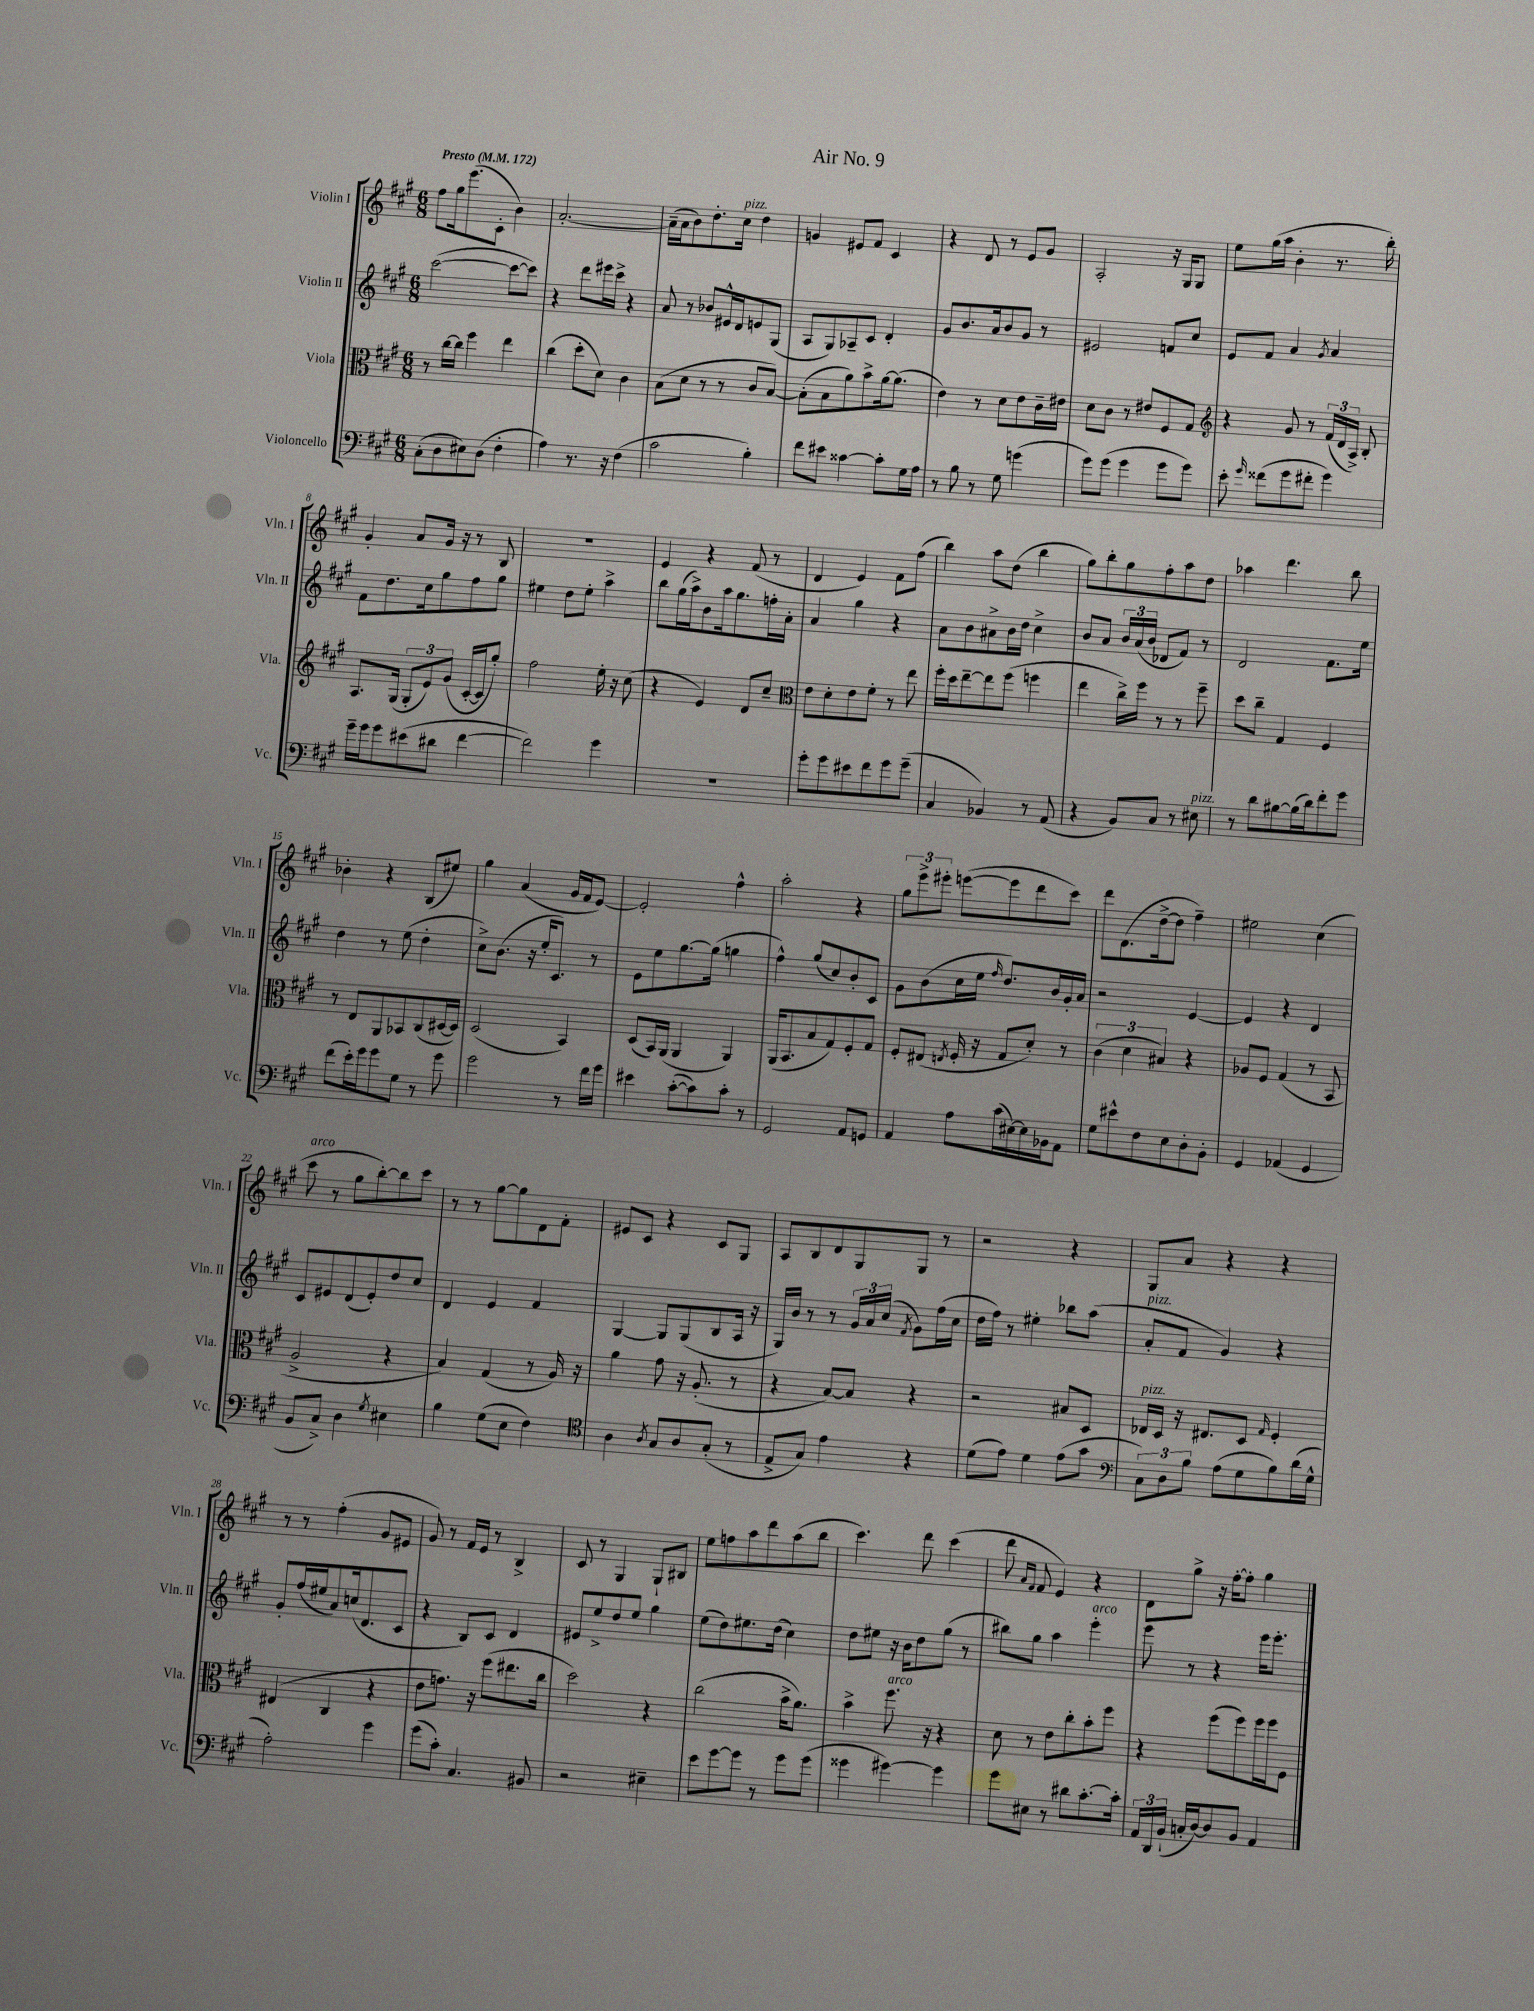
\header { title = "Air No. 9" }
<<
\new StaffGroup <<
\new Staff = "s0" \with { instrumentName = "Violin I" shortInstrumentName = "Vln. I" } {
    \clef treble \key a \major \numericTimeSignature \time 6/8 \tempo "Presto" 4 = 172
    \autoBeamOff fis''8[ gis''16 e'''8.( cis'8]-. b'4) |
    a'2.~-. |
    a'16[--( a'16 b'8) d''8.-. cis''16]^\markup { \italic "pizz." } d''4 |
    g'4 eis'8[ fis'8] cis'4 |
    r4 d'8 r8 e'8[ gis'8] |
    a2-. r16 gis16[ gis8] |
    e''8[ gis''16( a''16] b'4-. r8. b''16-.) |
    gis'4-. a'8[ gis'16] r16 r8 b8 |
    R2. |
    e'4 r4 fis'8( r8 |
    d'4 e'4) fis'8[ fis''8]( |
    b''4) a''8[ d''8]( b''4 |
    gis''8[) b''8-. gis''8 fis''8-. a''8 d''8] |
    aes''4 d'''4. b''8 |
    bes'4-. r4 b8[( eis''8]) |
    gis''4 a'4( gis'16[ fis'16 e'8]~) |
    e'2-. fis''4-^ |
    a''2-. r4 |
    \tuplet 3/2 { gis''8[ e'''8-> eis'''8]-. } e'''8[~( e'''8 d'''8 cis'''8]) |
    d'''8[ d'8.( d''16~-> d''8] fis''4--) |
    eis''2 cis''4( |
    cis'''8^\markup { \italic "arco" } r8 gis''8[ b''8~-.) b''8 cis'''8] |
    r8 r8 gis''8[~ gis''8 d'8 fis'8]-. |
    eis'8[ cis'8] r4 cis'8[ gis8] |
    a8[ b8 d'8 gis8 gis8] r8 |
    r2 r4 |
    gis8[ a'8] r4 r4 |
    r8 r8 fis''4-.( gis'8[ eis'8] |
    gis'8) r8 fis'16[ e'16] r8 b4-> |
    cis'8 r8 gis4 gis8[-! bis8] |
    e''8[ f''8 a''8 d'''8 a''8( b''8] |
    cis'''4.) d'''8 cis'''4( |
    d'''8 \grace { a'16[ fis'16] } fis'8 e'4) r4 |
    d'8[ gis''8]-> r16 fis''16[~-. fis''8]-. gis''4 \bar "|." |
}
\new Staff = "s1" \with { instrumentName = "Violin II" shortInstrumentName = "Vln. II" } {
    \clef treble \key a \major \numericTimeSignature \time 6/8
    \autoBeamOff cis'''2~( cis'''8[~ cis'''8]) |
    r4 d'''8[ eis'''16 cis'''16]-> r4 |
    a'8 r8 bes'8[ eis'16-^ d'16 e'8 gis8]( |
    a8[ gis8) aes8-- cis'8] d'4-. |
    gis'8[ b'8. a'16 b'8 gis'8] r8 |
    eis'2 f'8[ cis''8] |
    e'8[ fis'8] a'4 \acciaccatura { gis'8 } a'4 |
    fis'8[ d''8. cis''16 gis''8 fis''8 gis''8] |
    eis''4 d''8[ eis''8]-. a''4-> |
    b''8[ gis''16( a''16->) b'8 a''16 gis''8. f''16-. a'16]-. |
    a'4 gis''4 r4 |
    a'8[ b'8 ais'8-> b'16 d''16] cis''4-> |
    b'8[ a'8] \tuplet 3/2 { b'16[ a'16( b'16] } des'8[ fis'8]) r8 |
    d'2 fis'8.[ e''16] |
    d''4 r8 e''8( d''4-. |
    cis''8[->) b'8.]( r16 e''16[-. cis'8.]) r8 |
    e'8[ e''8 gis''8.~ gis''16]( g''4 |
    fis''4-^) gis''8[( cis''8) b'8-. cis'8] |
    gis'8[ b'8( cis''16 e''16] \grace { fis''16 } d''8.[) b'16 gis'16-. a'16] |
    r2 e'4~ |
    e'4 r4 d'4 |
    cis'8[ eis'8 d'8( eis'8-.) d''8 cis''8] |
    d'4 e'4 fis'4 |
    gis4~ gis8[ gis8( b8 a16] r16 |
    gis16[) b'16] r8 r8 \tuplet 3/2 { gis'16[ a'16 cis''16]( } \acciaccatura { fis'8 } gis'8[) fis''16( cis''16] |
    d''16[ fis''16]) r8 eis''4-. bes''8[ a''8]( |
    a'8[-.^\markup { \italic "pizz." } fis'8] gis'4) r4 |
    gis'8[-. fis''16( eis''16 a'8) c''16( d'8. cis'8] |
    r4 b8[) cis'8] d'4 |
    eis'8[ e''8-> d''8 e''8] gis''4 |
    e''8[( d''8) eis''8. d''16]( cis''4) |
    d''8[ eis''8] r16 b'16[ d''8 gis''8]( r8 |
    bis''8[) gis''8] a''4 e'''4-.^\markup { \italic "arco" } |
    e'''8 r8 r4 e'''16[ e'''8.]-. \bar "|." |
}
\new Staff = "s2" \with { instrumentName = "Viola" shortInstrumentName = "Vla." } {
    \clef alto \key a \major \numericTimeSignature \time 6/8
    \autoBeamOff r8 cis''16[~ cis''16] fis''4 e''4 |
    cis''4( d''8[-. d'8]) cis'4 |
    b8[( d'8] r8 r8 cis'8[ b8]~) |
    b8[-.( b8 a'8) b'8-> a'16~ a'8.]( |
    e'4) r8 d'8[ e'8 cis'16-- eis'16] |
    d'8[ cis'8] r8 eis'8[ fis8 gis8] |
    \clef treble r4 gis'8 r8 \tuplet 3/2 { fis'16[( d'16 a16]->) } b8-. |
    a8.[ gis16]( \tuplet 3/2 { gis8[-. e'8) gis'8]( } cis'16[~-. cis'16 gis''8]-.) |
    fis''2 e''16-. r16 cis''8( |
    r4 e'4) d'8[ cis''8]-- |
    \clef alto e'8[ d'8-. e'8 fis'8]-. r8 e''8 |
    fis''16[-. d''16 e''8~-- e''8 fis''8]( f''4 |
    e''4 cis''16[->) fis''16] r8 r8 fis''8-- |
    d''8[ cis''8]-- gis4 fis4 |
    r8 e8[ a,8 bes,8 cis8( dis16~ dis16]) |
    d2( b,4) |
    d8[( b,16) a,16]( a,4 a,4) |
    a,16[( b,8. b8 gis8) fis8-. gis8] |
    fis8[-. eis8]( \acciaccatura { e8 } fis16-. r16 gis8[ d'8]-.) r8 |
    \tuplet 3/2 { cis'4( d'4 bis4) } r4 |
    aes8[ fis8] gis4( r8 b,8 |
    a2-> r4 |
    b4) gis4( r8 a16) r16 |
    a'4 gis'8 r16 a8.-.( r8 |
    r4 b8[~) b8] r4 |
    r2 bis8[ d8] |
    ees16[^\markup { \italic "pizz." } d16] r16 eis8.[ d8] \grace { gis16 } fis4-. |
    eis4( cis4 r4 |
    e'8[ g'8.]) r16 fis''8[( eis''8. cis''16] |
    d''2) r4 |
    cis''2( b'16[-> a'8.]) |
    b'4-> fis''8.^\markup { \italic "arco" } r16 r4 |
    d'8 r8 e'8[ cis''8-. b'8-. fis''8] |
    r4 fis''8[( fis''8) fis''16 fis''16 fis8] \bar "|." |
}
\new Staff = "s3" \with { instrumentName = "Violoncello" shortInstrumentName = "Vc." } {
    \clef bass \key a \major \numericTimeSignature \time 6/8
    \autoBeamOff cis8[-.( d8 eis8) d8]( fis4-. |
    a4) r8. r16 fis4( |
    cis'2 b4-.) |
    fis'8[ eis'8] cisis'4~ cisis'8[-. gis16 a16] |
    r8 b8 r8 gis8 g'4( |
    gis'8[) gis'8]( gis'4 gis'8[ gis'8]) |
    e'8-. \grace { gis'16 } fisis'8[( gis'8 fis'8]-. gis'4) |
    gis'16[-- gis'16 gis'8 eis'8( dis'8] fis'4~ |
    fis'2) gis'4 |
    R2. |
    gis'8[-. gis'8 eis'8 fis'8 gis'8 gis'8]--( |
    cis4 bes,4) r8 a,8( |
    r4 b,8[) cis8] r8 eis8^\markup { \italic "pizz." } |
    r8 d'8[ bis8~ bis16( d'16) fis'8-. gis'8] |
    fis'8[( e'16-.) gis'16 gis'8 gis8] r8 gis'8 |
    gis'2 r8 fis'16[ gis'16] |
    eis'4 cis'8[~-.( cis'8) cis'8]-. r8 |
    gis,2 a,8[ g,8] |
    a,4 a8[ cis'16( eis16~) eis16 bes,16 a,8] |
    gis8[ eis'8-^ fis8 e8 d8-. b,8]-. |
    gis,4 aes,4( gis,4 |
    b,8[ cis8]->) d4 \acciaccatura { gis8 } eis4 |
    b4 gis8[( e8] fis4) |
    \clef tenor a4 \acciaccatura { a8 } gis8[ a8 gis8]-.( r8 |
    e8[-> gis8]) e'4 r4 |
    d'8[( e'8]) d'4 e'8[( gis'8] |
    \clef bass \tuplet 3/2 { cis8[) d8 b8] } a8[( gis8 b8) d'16( gis16]-^ |
    a2-.) gis'4 |
    gis'8[( cis'8]-.) cis4. bis,8 |
    r2 eis4-- |
    e'8[ gis'8~ gis'8] r8 gis'8[ gis'8]( |
    gisis'4 gis'4~) gis'4 |
    gis'8[ eis8] r8 dis'8[ cis'8.~-. cis'16]-. |
    \tuplet 3/2 { a,16[ d,16 b,16]-!( } c16[-. d16~) d8 b,8] a,4 \bar "|." |
}
>>
>>
